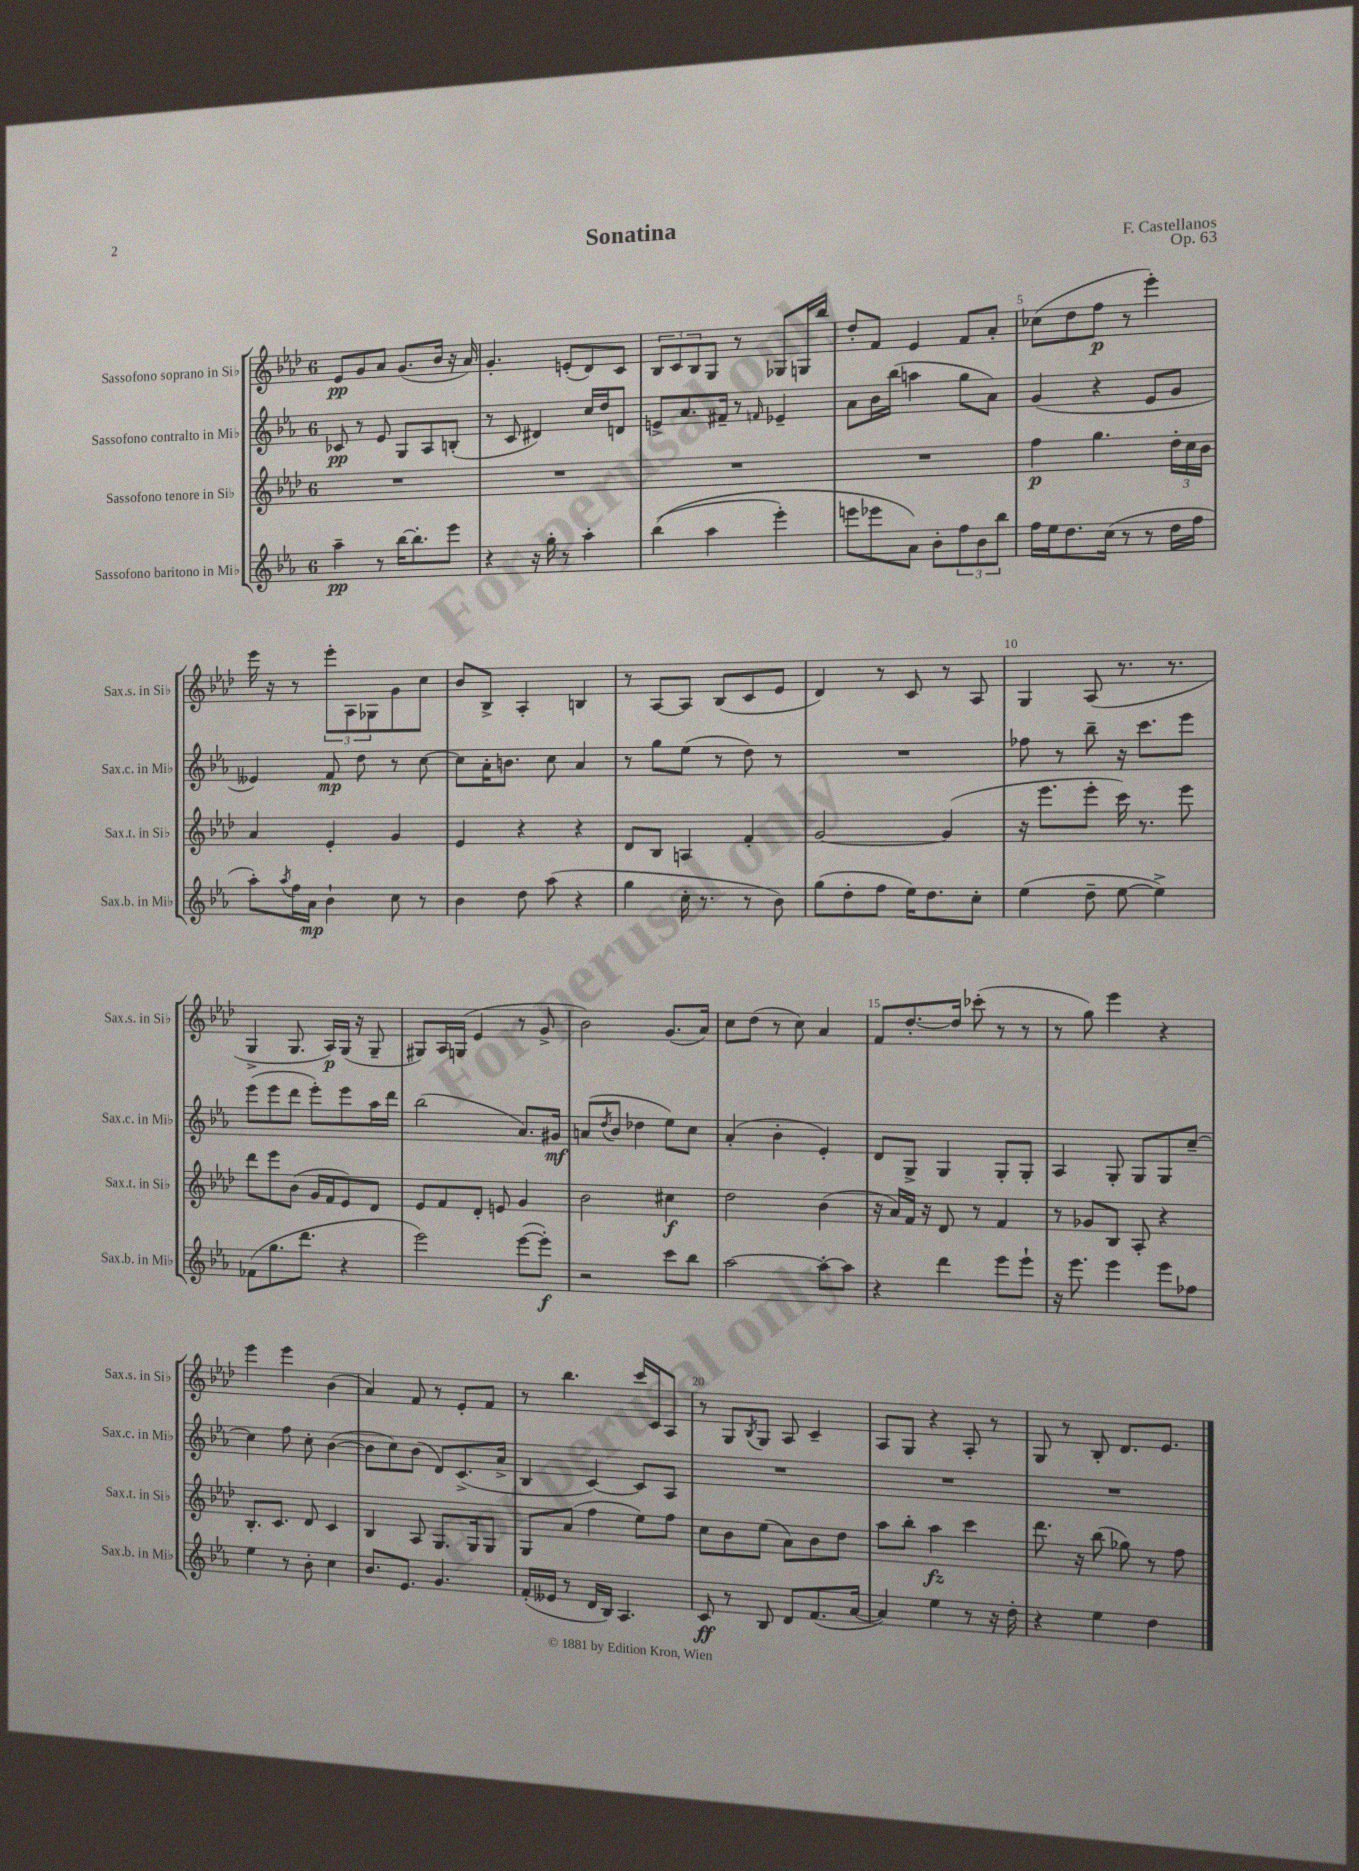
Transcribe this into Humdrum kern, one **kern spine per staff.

**kern	**kern	**kern	**kern
*staff4	*staff3	*staff2	*staff1
*clefG2	*clefG2	*clefG2	*clefG2
*k[b-e-a-]	*k[b-e-a-d-]	*k[b-e-a-]	*k[b-e-a-d-]
*M6/8	*M6/8	*M6/8	*M6/8
4aa-~	2.r	8c-	8e-
.	.	8r	8g
8r	.	8e-	8a-
[16bb-	.	8G	(8.g
8.bb-']	.	.	.
.	.	8A-	.
.	.	.	16b-
8eee-	.	(8B'	16r
.	.	.	16a-)
=	=	=	=
4r	2.r	8r	4.g'
.	.	8c	.
16r	.	4d#)	.
16gg'	.	.	.
8r	.	.	(8e'
4aa-'	.	16cc	8d-)
.	.	16dd	.
.	.	8d	8c
=	=	=	=
&((4bb-	2.r	8e^	12B-
.	.	.	12c
.	.	8.a-	.
.	.	.	12B-
4aa-	.	.	8G
.	.	16f#~	.
.	.	8r	8r
.	.	16qqf	.
4eee-')	.	4e-~	8G-
.	.	.	16G
.	.	.	16bb-
=	=	=	=
8eee	2.r	8a-	8dd-'
8eee-	.	16b-	8f
.	.	(16bb-	.
8a-&)	.	4aa	4e-
8b-'	.	.	.
12ff	.	8gg	8f
12b-	.	.	.
.	.	8a-)	8a-'
12bb-	.	.	.
=	=	=	=
16ff	4ff	(4g	(8cc-
16ee-	.	.	.
8.dd	.	.	8dd-
.	4.gg	4r	8ff
(16cc	.	.	.
8r	.	.	8r
8r	.	8e-	4eee-')
16dd	24dd-'	8g	.
.	24cc	.	.
16ff	.	.	.
.	24b-	.	.
=	=	=	=
8aa-')	4a-	4e--)	16eee-
.	.	.	16r
8qaa-	.	.	.
16ff	.	.	8r
16a-	.	.	.
4b-`	4e-'	8f	12eee-'
.	.	.	12A-
.	.	8dd	.
.	.	.	12G-
8cc	4g	8r	8g
8r	.	[8cc	8cc
=	=	=	=
4b-	4e-	8cc]	8b-
.	.	16a-'	8B-^
.	.	8.b	.
8dd	4r	.	4A-'
(8aa-	.	8cc	.
4r	4r	4a-	4B
=	=	=	=
4gg	8d-	8r	8r
.	8B-	8gg	[8A-
16cc'	4A	(8ee-	8A-]
8.r	.	.	.
.	.	8r	(8B-
8r	4f'	8dd)	8c
8b-)	.	8r	8e-
=	=	=	=
(8gg	[2g	2.r	4d-)
8dd'	.	.	.
8ff	.	.	8r
16ee-)	.	.	8c
8.dd	.	.	.
.	(4g]	.	8r
8cc'	.	.	8A-
=	=	=	=
(4ee-	16r	8ff-	4G
.	8.eee-	.	.
.	.	8r	.
8dd~	8eee-'	8bb-~	(8A-
[8ee-	16ccc)	16r	8.r
.	8.r	8.ccc	.
4ee-^])	.	.	.
.	.	.	8.r
.	8eee-	8eee-	.
=	=	=	=
(8f-	8ddd-	(8eee-	4G^
8.gg	8eee-	8eee-	.
.	(8b-	8ddd	8.G
8.ddd	.	.	.
.	16g	8eee-')	.
.	16f	.	16A-)
4r	8e-)	8eee-	(16G
.	.	.	16r
.	8d-	16aa-	8G~
.	.	16ddd	.
=	=	=	=
2eee-)	8e-	(2bb-	8G#)
.	8f	.	16A-
.	.	.	(16G
.	8d-'	.	4e-
.	8e	.	.
([8eee-	4g	8.a-)	8r
8eee-'])	.	.	8g^
.	.	16g#	.
=	=	=	=
2r	2b-	(8a	2b-)
.	.	8qdd	.
.	.	8b-	.
.	.	4dd-	.
8ccc	4cc#	8ee-)	(8.g
8bb-	.	8cc	.
.	.	.	16a-)
=	=	=	=
[2aa-	2dd-	(4a-'	8cc
.	.	.	(8dd-
.	.	4b-'	8r
.	.	.	8cc)
8aa-'_	(4b-	4e-')	4a-
8aa-]	.	.	.
=	=	=	=
4r	16r	8d	8f
.	16a-)	.	.
.	16f	8G^	[8.dd-'
.	16r	.	.
4ddd	8d-	4G	.
.	.	.	16dd-]
.	8r	.	(8ccc-'
8eee-	4f	8G'	8r
8eee-`	.	8G'	8r
=	=	=	=
16r	8r	4A-	8r
8.eee-	.	.	.
.	8g-	.	8gg)
4eee-	8B-	8G'	4eee-
.	8A-'	8G	.
8eee-	4r	8G	4r
8ff-	.	[8cc~	.
=	=	=	=
4ee-	8.B-'	4cc]	4eee-
.	8.c	.	.
8r	.	8ff	4eee-
8b-'	8d-	8cc'	.
4cc	4c	([4b-	(4b-
=	=	=	=
8.b-	4B-	8b-]	4a-)
.	.	8cc)	.
8.e-	.	.	.
.	8A-	(8b-	8f
4.g	8.G	8d)	8r
.	.	(8.c^	8e-'
.	16G	.	.
.	8G	.	8f
.	.	16a-^	.
=	=	=	=
(16f'	8G	4B-	8r
16e--	.	.	.
8r	(8a-	.	4.bb-
16d	4ff	[4c)	.
16B-)	.	.	.
4.A-	.	.	.
.	8ee-)	8c]	16ccc
.	.	.	16c
.	8ff	8A-	8A-
=	=	=	=
8c	8cc	2.r	8r
8r	8b-	.	8G
.	.	.	8qB-
8B-	(8ee-	.	8G
8d	8a-)	.	8A-
(8.f	8b-	.	4c~
.	8dd-	.	.
[16a-	.	.	.
=	=	=	=
4a-])	8aa-	2.r	8A-
.	8bb-'	.	8G
4ee-	4aa-	.	4r
8r	4ccc	.	8A-'
16r	.	.	8r
16dd'	.	.	.
=	=	=	=
4r	8.ddd-	2.r	8G
.	.	.	8r
.	16r	.	.
4ee-	(8bb-	.	8B-'
.	8gg-)	.	8.d-
4dd	8r	.	.
.	.	.	8.e-
.	8ff	.	.
==	==	==	==
*-	*-	*-	*-
